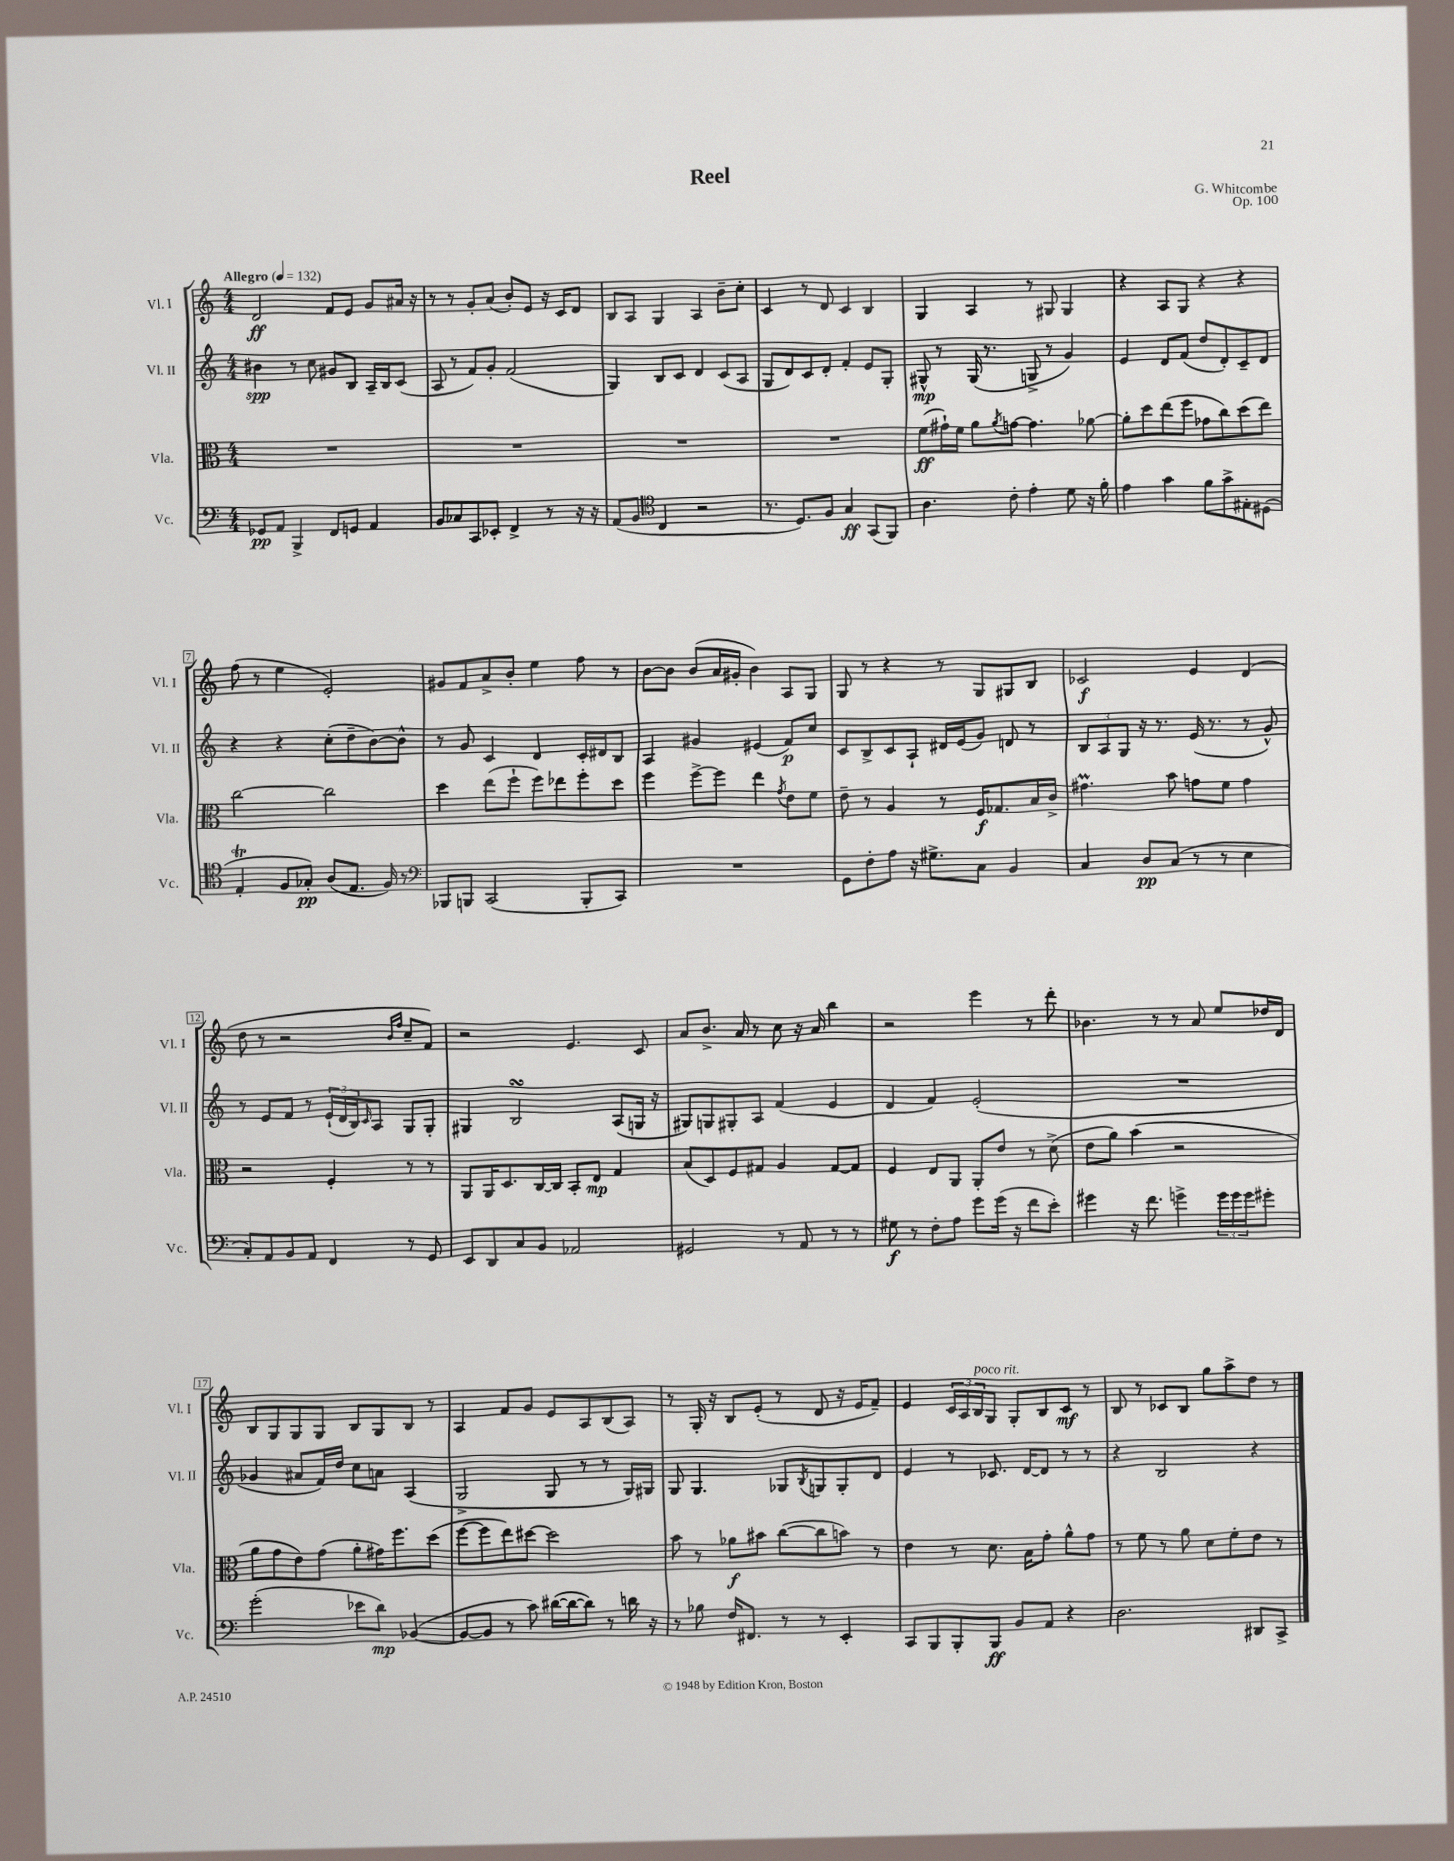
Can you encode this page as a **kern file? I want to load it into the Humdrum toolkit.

**kern	**kern	**kern	**kern
*staff4	*staff3	*staff2	*staff1
*clefF4	*clefC3	*clefG2	*clefG2
*k[]	*k[]	*k[]	*k[]
*M4/4	*M4/4	*M4/4	*M4/4
*MM132	*MM132	*MM132	*MM132
8GG-	1r	4b#	2d
8AA	.	.	.
4BBB^	.	8r	.
.	.	8cc	.
8FF	.	8g#	8f
8GG	.	8B	8e
4AA	.	16A~	8g
.	.	16B	.
.	.	(8c	16a#
.	.	.	16r
=	=	=	=
8BB	1r	8A	8r
8C-	.	8r	8r
8CC	.	8f)	8g'
8EE-'	.	8g'	(8a
4FF^	.	(2f	8b')
.	.	.	8e
8r	.	.	16r
.	.	.	16c
16r	.	.	8d
16r	.	.	.
=	=	=	=
(8AA	1r	4G)	8B
8BB	.	.	8A
*clefC4	*	*	*
4C	.	8B	4G
.	.	8c	.
2r	.	4d	4A
.	.	(8c	8b~
.	.	8A	8cc'
=	=	=	=
8.r	1r	8G	4c
.	.	8d)	.
8.D)	.	.	.
.	.	8c	8r
8F	.	8d'	8d
4G	.	4f'	4c
(8GG	.	8e	4B
8FF)	.	8G'	.
=	=	=	=
4.A	(8f	8G#^^	4G
.	16g#`)	8r	.
.	16f	.	.
.	8a	(16G#	4A
.	.	8.r	.
.	8qa	.	.
8c'	[8g	.	.
4e'	4.g]	8G^	8r
.	.	8r	8G#
8d	.	4g)	4G#
16r	[8a-	.	.
16f'	.	.	.
=	=	=	=
4e	8a-']	4e	4r
.	8dd	.	.
4g	(8ee	8d	8A
.	8ff	(8f	8G
8f	8g-	8dd	4r
8g^	8cc)	8d')	.
8E#'	(8dd	8c~	4r
(8D#	8ee)	8d	.
=	=	=	=
4E'	[2cc	4r	(8ff
.	.	.	8r
8F	.	4r	4ee
8G-')	.	.	.
(8A	2cc]	(8cc'	2e')
8.E	.	8dd~	.
.	.	[8b)	.
16F)	.	.	.
8r	.	8b^^]	.
=	=	=	=
*clefF4	*	*	*
8BBB-	4dd	8r	8g#
8BBB	.	8g	8f
(2CC	(8ee	4c	8a^
.	8ff`	.	8b'
.	8ff)	4d	4ee
.	8ee-	.	.
8BBB'	8ff'	16c'	8ff
.	.	16d#	.
8CC)	8dd	8B	8r
=	=	=	=
1r	4ff	4A	[8b
.	.	.	8b]
.	[8ff^	4g#	(8b
.	8ff]	.	16a
.	.	.	16g#'
.	4ee	(4e#	4b)
.	8qg	.	.
.	8e	8f)	8A
.	8f	8cc	8G
=	=	=	=
8GG	8e~	8c	8G
8F'	8r	8B^	8r
8A	4A	8c	4r
16r	.	8A`	.
8.G#^	.	.	.
.	8r	16d#	8r
.	.	(16e	.
8C	16F	8g)	8G
.	8.G-	.	.
4BB	.	8d	8G#
.	16B	8r	8B
.	16c^	.	.
=	=	=	=
4C	4.g#	12B	2c-
.	.	12A	.
.	.	12G	.
8D	.	16r	.
.	.	8.r	.
(8C	8b	.	.
8r	8g	(16e	4e
.	.	8.r	.
8r	8f	.	.
4E	4g	8r	(4d
.	.	8g^^)	.
=	=	=	=
8C')	2r	8r	8dd
8AA	.	8e	8r
8BB	.	8f	2r
8AA	.	8r	.
4FF	4F'	(24e`	.
.	.	24d	.
.	.	24B)	.
.	.	16qqc	.
.	.	8A	.
.	.	.	16qqb
.	.	.	16qqff
8r	8r	8G	8cc~
8GG	8r	8G'	8f)
=	=	=	=
8EE	8AA	4G#	2r
8DD	16AA	.	.
.	8.D	.	.
8C	.	2B	.
8BB	[16C	.	.
.	16C]	.	.
2AA-	8BB'	.	4.e
.	8E	.	.
.	4G	(8A	.
.	.	16G	8c
.	.	16r	.
=	=	=	=
2GG#	(8B	8G#)	8a
.	8D)	8G	8.b^
.	8F	8G#'	.
.	.	.	16a
.	8G#	8A	8r
8r	4A	(4f	8cc
8AA	.	.	16r
.	.	.	16a
8r	[8G#	4e	4bb
8r	8G#]	.	.
=	=	=	=
8G#	4F	4d	2r
8r	.	.	.
8F'	8E	4f)	.
8A	8AA	.	.
8g	8AA'	(2e'	4eee
(16g	8e	.	.
16r	.	.	.
8f	8r	.	8r
8e')	(8d^	.	8ddd'
=	=	=	=
4g#	8e	1r	4.b-
.	8a)	.	.
16r	(4b	.	.
8.f	.	.	.
.	.	.	8r
4g^	2r	.	8r
.	.	.	8a
24g	.	.	8ee
24g	.	.	.
24g	.	.	.
8g#'	.	.	16dd-
.	.	.	16d
=	=	=	=
(2g'	8a	4g-	8B
.	8g	.	8G
.	8e)	8a#	8G
.	(8g	16f)	8G
.	.	16dd	.
8e-	8a'	8cc	8B
8d)	16g#)	8a	8G
.	8.ff	.	.
([4BB-	.	(4A	8B
.	(8dd	.	8r
=	=	=	=
8BB-_	[8ff	2G^	4A
8BB-]	8ff]	.	.
8r	8ee)	.	8f
8c)	[8dd#	.	8g
([16d#	2dd#]	8G	8e
16d#_	.	.	.
8d#])	.	8r	8A
8r	.	8r	(8B
16d	.	16G)	8A)
16r	.	16G#	.
=	=	=	=
8r	8b	8G	8r
8B-	8r	4.G	16G'
.	.	.	16r
16F	8a-	.	8B
8.FF#	.	.	.
.	8b#	.	(8e'
8r	([8cc	8G-	8r
.	.	8qB	.
8r	8cc]	8G	8d
4EE'	8b)	8G'	16r
.	.	.	16e
.	8r	8d	8f~)
=	=	=	=
8CC	4e	4e	4e
8BBB	.	.	.
8BBB'	8r	8r	24c
.	.	.	24A
.	.	.	24B
8BBB	8.d	8.c-	8G
8BB	.	.	8G'
.	16B	[16d	.
8AA	8g'	8d]	8B
4r	8a^^	8r	8c
.	8g	8r	8r
=	=	=	=
2.D	8r	4r	8B
.	8f	.	8r
.	8r	2B	8c-
.	8a	.	8B
.	8d	.	8gg
.	8f'	.	8aa^
8DD#	8e	4r	8dd
8CC^	8r	.	8r
==	==	==	==
*-	*-	*-	*-
